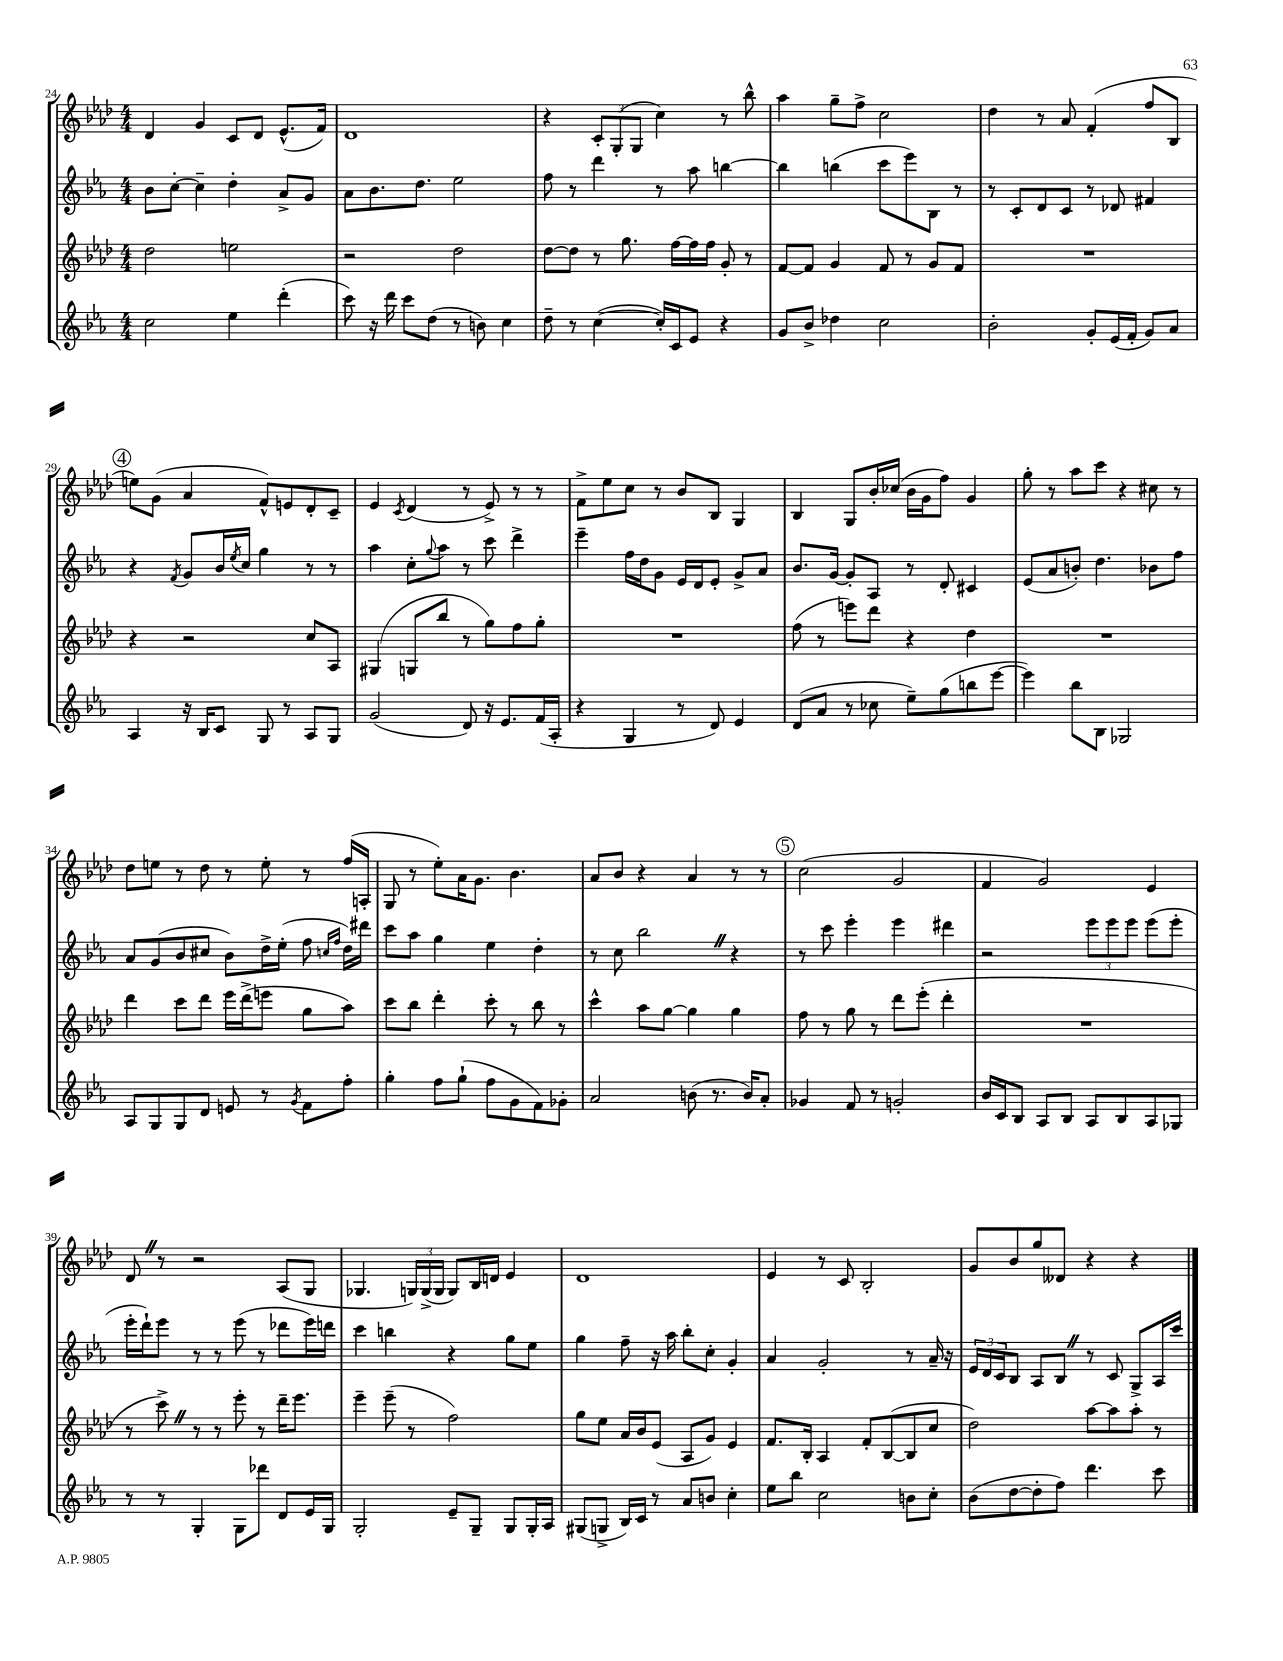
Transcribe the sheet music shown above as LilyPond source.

<<
\new StaffGroup <<
\new Staff = "s0" {
    \clef treble \key aes \major \numericTimeSignature \time 4/4
    des'4 g'4 c'8 des'8 ees'8.-^( f'16) |
    des'1 |
    r4 \tuplet 3/2 { c'8-. g8-.( g8 } c''4) r8 bes''8-^ |
    aes''4 g''8-- f''8-> c''2 |
    des''4 r8 aes'8 f'4-.( f''8 bes8 |
    \mark \markup { \circle "4" } e''8) g'8( aes'4 f'8-^) e'8 des'8-. c'8-- |
    ees'4 \acciaccatura { c'8 } des'4( r8 ees'8->) r8 r8 |
    f'8-> ees''8 c''8 r8 bes'8 bes8 g4 |
    bes4 g8 bes'16-. ces''16( bes'16 g'16 f''8) g'4 |
    g''8-. r8 aes''8 c'''8 r4 cis''8 r8 |
    des''8 e''8 r8 des''8 r8 e''8-. r8 f''16( a16-. |
    g8 r8 ees''8-.) aes'16 g'8. bes'4. |
    aes'8 bes'8 r4 aes'4 r8 r8 |
    \mark \markup { \circle "5" } c''2( g'2 |
    f'4 g'2) ees'4 |
    des'8 \once \override BreathingSign.text = \markup { \musicglyph "scripts.caesura.straight" } \breathe r8 r2 aes8( g8 |
    ges4. \tuplet 3/2 { g16) g16->( g16 } g8) bes16 d'16 ees'4 |
    des'1 |
    ees'4 r8 c'8 bes2-. |
    g'8 bes'8 g''8 deses'8 r4 r4 \bar "|." |
}
\new Staff = "s1" {
    \clef treble \key ees \major \numericTimeSignature \time 4/4
    bes'8 c''8~-. c''4-- d''4-. aes'8-> g'8 |
    aes'8 bes'8. d''8. ees''2 |
    f''8 r8 d'''4 r8 aes''8 b''4~ |
    b''4 b''4( c'''8 ees'''8) bes8 r8 |
    r8 c'8-. d'8 c'8 r8 des'8 fis'4 |
    \mark \markup { \circle "4" } r4 \acciaccatura { f'8 } g'8 bes'16 \acciaccatura { ees''8 } c''16 g''4 r8 r8 |
    aes''4 c''8-. \appoggiatura { g''8 } aes''8 r8 c'''8 d'''4-> |
    ees'''4-- f''16 d''16 g'8 ees'16 d'16 ees'8-. g'8-> aes'8 |
    bes'8. g'16~ g'8-. aes8 r8 d'8-. cis'4 |
    ees'8( aes'8 b'8-.) d''4. bes'8 f''8 |
    aes'8 g'8( bes'8 cis''8 bes'8) d''16-> ees''16-.( f''8 \grace { c''16 f''16 } d''16) dis'''16 |
    c'''8 aes''8 g''4 ees''4 d''4-. |
    r8 c''8 bes''2 \once \override BreathingSign.text = \markup { \musicglyph "scripts.caesura.straight" } \breathe r4 |
    \mark \markup { \circle "5" } r8 c'''8 ees'''4-. ees'''4 dis'''4 |
    r2 \tuplet 3/2 { ees'''8 ees'''8 ees'''8 } ees'''8( ees'''8-. |
    ees'''16-. d'''16-!) ees'''8 r8 r8 ees'''8( r8 des'''8 ees'''16) d'''16 |
    c'''4 b''4 r4 g''8 ees''8 |
    g''4 f''8-- r16 aes''16 bes''8-. c''8-. g'4-. |
    aes'4 g'2-. r8 aes'16-- r16 |
    \tuplet 3/2 { ees'16 d'16 c'16 } bes8 aes8 bes8 \once \override BreathingSign.text = \markup { \musicglyph "scripts.caesura.straight" } \breathe r8 c'8 g8-> aes16 c'''16 \bar "|." |
}
\new Staff = "s2" {
    \clef treble \key aes \major \numericTimeSignature \time 4/4
    des''2 e''2 |
    r2 des''2 |
    des''8~ des''8 r8 g''8. f''16~ f''16 f''16 g'8-. r8 |
    f'8~ f'8 g'4 f'8 r8 g'8 f'8 |
    R1 |
    \mark \markup { \circle "4" } r4 r2 c''8 aes8 |
    gis4( g8 bes''8 r8 g''8) f''8 g''8-. |
    R1 |
    f''8( r8 e'''8) des'''8 r4 des''4 |
    R1 |
    des'''4 c'''8 des'''8 ees'''16 des'''16->( e'''8 g''8 aes''8) |
    c'''8 bes''8 des'''4-. c'''8-. r8 bes''8 r8 |
    c'''4-^ aes''8 g''8~ g''4 g''4 |
    \mark \markup { \circle "5" } f''8 r8 g''8 r8 des'''8 ees'''8-.( des'''4-. |
    R1 |
    r8 c'''8->) \once \override BreathingSign.text = \markup { \musicglyph "scripts.caesura.straight" } \breathe r8 r8 ees'''8-. r8 des'''16-- ees'''8. |
    ees'''4-- ees'''8--( r8 f''2) |
    g''8 ees''8 aes'16 bes'16 ees'8( aes8 g'8) ees'4 |
    f'8. bes16-. aes4 f'8-. bes8~( bes8 c''8 |
    des''2) aes''8~ aes''8 aes''8-. r8 \bar "|." |
}
\new Staff = "s3" {
    \clef treble \key ees \major \numericTimeSignature \time 4/4
    c''2 ees''4 d'''4-.( |
    c'''8) r16 d'''16 c'''8 d''8( r8 b'8) c''4 |
    d''8-- r8 c''4~( c''16-.) c'16 ees'8 r4 |
    g'8 bes'8-> des''4 c''2 |
    bes'2-. g'8-. ees'16( f'16-. g'8) aes'8 |
    \mark \markup { \circle "4" } aes4 r16 bes16 c'8 g8 r8 aes8 g8 |
    g'2( d'8) r16 ees'8. f'16( aes16-. |
    r4 g4 r8 d'8) ees'4 |
    d'8( aes'8 r8 ces''8 ees''8--) g''8( b''8 ees'''8~ |
    ees'''4) bes''8 bes8 ges2 |
    aes8 g8 g8 d'8 e'8 r8 \acciaccatura { g'8 } f'8 f''8-. |
    g''4-. f''8 g''8-!( f''8 g'8 f'8) ges'8-. |
    aes'2 b'8( r8. b'16) aes'8-. |
    \mark \markup { \circle "5" } ges'4 f'8 r8 g'2-. |
    bes'16 c'16 bes8 aes8 bes8 aes8 bes8 aes8 ges8 |
    r8 r8 g4-. g8 des'''8 d'8 ees'16 g16 |
    g2-. ees'8-- g8-- g8 g16-. aes16 |
    gis8( g8-> bes16) c'16 r8 aes'8 b'8 c''4-. |
    ees''8 bes''8 c''2 b'8 c''8-. |
    bes'8( d''8~ d''8-. f''8) d'''4. c'''8 \bar "|." |
}
>>
>>
\layout { \context { \Score currentBarNumber = #24 } }
